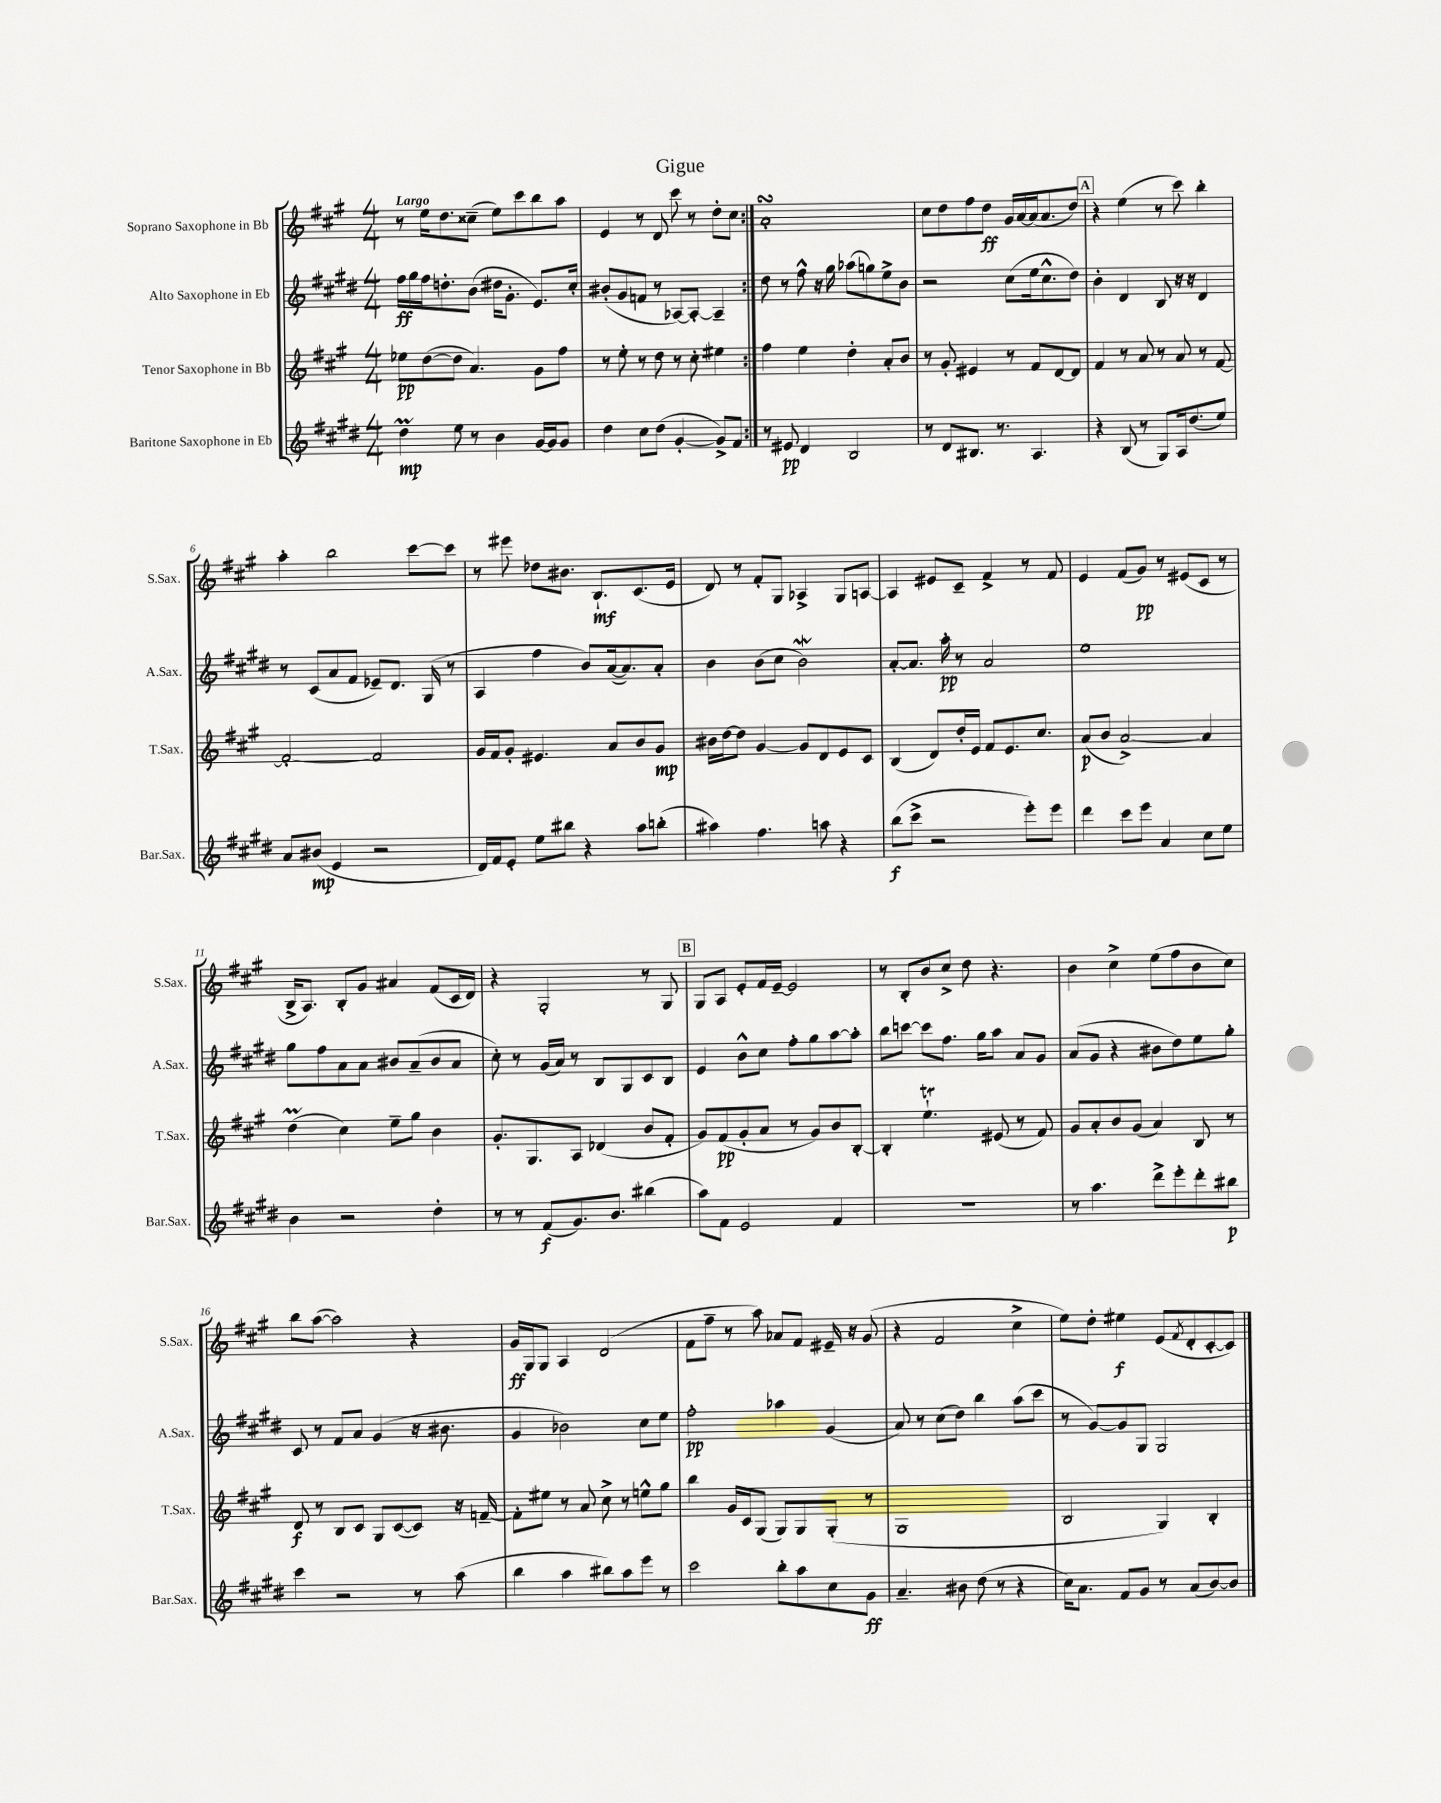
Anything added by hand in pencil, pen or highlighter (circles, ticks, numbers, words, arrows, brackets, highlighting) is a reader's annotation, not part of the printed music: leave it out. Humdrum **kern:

**kern	**kern	**kern	**kern
*staff4	*staff3	*staff2	*staff1
*clefG2	*clefG2	*clefG2	*clefG2
*k[f#c#g#d#]	*k[f#c#g#]	*k[f#c#g#d#]	*k[f#c#g#]
*M4/4	*M4/4	*M4/4	*M4/4
4dd#\	8ee-\L	16ff#\LL	8r
.	.	16gg#\	.
.	([8dd\	16ff#\J	16ee\LK
.	.	8.dd'\	8.dd\
8ee\	8dd\]J	.	.
8r	4.a/)	(8b\J	(8cc##~\J
4b\	.	16dd#\LK	8ee\L)
.	.	8.g#'\J	.
.	.	.	8ccc#\
[16g#/LL	8g#\L	8.e/L)	8bb\
16g#/]J	.	.	.
8g#/J	8ff#\J	.	8aa\J
.	.	16cc#'/Jk	.
=	=	=	=
4dd#\	8r	(8b#'/L	4e/
.	8ee'\	8g#/	.
8cc#\L	8r	8f/J	8r
(8dd#\J	8dd\	8r	8d/
[4g#'/	8r	[8A-/L)	8ccc#\
.	8cc#'\	8A-'/_J	8r
8g#^/]L)	4ee#\	4A-~/]	8dd'\L
8f#/J	.	.	8cc#\J
=:|!	=:|!	=:|!	=:|!
8r	4ff#\	8dd#\	1a'
8e#/	.	8r	.
4d#/	4ee\	8ff#^^\	.
.	.	16r	.
.	.	16gg#\	.
2B/	4dd'\	(8aa-\L	.
.	.	8gg\)	.
.	8a'/L	8ee^\	.
.	8b/J	8b\J	.
=	=	=	=
8r	8r	2r	8cc#\L
8d#/L	8g#'/	.	8dd\
8.B#/J	4e#/	.	8ff#\
.	.	.	8dd\J
8.r	.	.	.
.	8r	(8cc#\L	16g#/LL
.	.	.	[16a/
4.A/	8f#/L	16ee\k	(16a/]J
.	.	8.cc#^^\	8.a/
.	[8d/	.	.
.	8d/]J	8dd#\J)	8dd/J)
=	=	=	=
4r	4f#/	4b'\	4r
(8B/	8r	4d#/	(4ee\
8r	8a/	.	.
8G#/L)	8r	8B/	8r
16A/k	8a/	16r	8ccc#\)
(8.dd#/	.	16r	.
.	8r	4d#/	4bb'\
8ee/J)	[8f#/	.	.
=	=	=	=
8a/L	2f#'/_	8r	4aa'\
(8b#/J	.	(8c#/L	.
4e/	.	8a/	2bb\
.	.	8f#/J	.
2r	2f#/]	8e-~/L)	.
.	.	8.d#/J	.
.	.	.	[8ccc#\L
.	.	(16G#/	.
.	.	8r	8ccc#\]J
=	=	=	=
16d#/LL)	16g#/LL	4A/	8r
16f#/J	16f#/J	.	.
8e'/J	8g#'/J	.	8eee#\
8ee\L	4.e#/	4ff#\	8dd-\L
8bb#\J	.	.	8.b#\J
4r	.	8b/L)	.
.	.	.	8.B`/L
.	8a/L	([16a/k	.
.	.	8.a/])	.
8aa\L	8b/	.	(8.c#/
(8bb'\J	8g#/J	8a'/J	.
.	.	.	16e/Jk
=	=	=	=
4aa#\)	16b#\LL	4b\	8d/)
.	[16dd\J	.	.
.	8dd\]J	.	8r
4.ff#\	[4g#/	(8b\L	8f#'/L
.	.	8cc#\J	8G#/J
.	8g#/]L	2b\)	4A-^/
8aa\	8d/	.	.
4r	8e/	.	8G#/L
.	8c#/J	.	[8A/J
=	=	=	=
(8bb\L	(4B/	[8a'/L	4A/]
8ccc#^\J	.	8.a/]J	.
2r	8d/L)	.	8e#/L
.	.	16aa'\	.
.	16dd'/L	8r	8c#~/J
.	16e/JJ	.	.
.	8f#/L	2a/	4f#^/
.	8.e/	.	.
8eee'\L)	.	.	8r
.	8.cc#/J	.	.
8eee\J	.	.	8f#/
=	=	=	=
4ddd#\	(8a/L	1ee	4e/
.	8b/J	.	.
8ccc#\L	[2a^/)	.	(8f#/L
8eee\J	.	.	8g#/J)
4a/	.	.	8r
.	.	.	(8e#/L
8cc#\L	4a/]	.	8c#/J
8ee\J	.	.	8r
=	=	=	=
4b\	(4dd\	8gg#\L	16B^/LK
.	.	.	8.A/J)
.	.	8ff#\	.
2r	4cc#\)	8a\	8B'/L
.	.	8a\J	8g#/J
.	8ee~\L	8b#/L	4a#/
.	8gg#\J	(8a~/	.
4dd#'\	4b\	8b#/	(8f#/L
.	.	8a/J	16c#/L
.	.	.	16d/JJ)
=	=	=	=
8r	8.g#'/L	8cc#'\)	4r
8r	.	8r	.
.	8.G#/	.	.
(8f#/L	.	(16g#/LL	2G#'/
.	.	16a/JJ)	.
8.g#/)	8A/J	8r	.
.	(4d-/	8B/L	.
8.b/J	.	.	.
.	.	8G#/	.
(4bb#\	8b/L	8c#/	8r
.	8f#'/J	8B/J	8G#/
=	=	=	=
8aa\L)	8g#/L)	4e/	8G#/L
8f#\J	(8f#/	.	8A/J
2e/	8g#'/	8b^^\L	8e'/L
.	8a/J	8cc#\J	16f#/L
.	.	.	[16e~/JJ
.	8r	8ff#'\L	2e/]
.	8g#/L)	8gg#\	.
4f#/	8b/	[8aa\	.
.	[8B'/J	8aa'\]J	.
=	=	=	=
1r	4B'/]	8bb\L	8r
.	.	[8ccc\J	8B'/L
.	4.ee`\	8ccc\]L	8b/
.	.	8.ff#\J	8cc#^/J
.	.	.	8dd\
.	.	16gg#\LK	.
.	(8e#/	8aa\J	4.r
.	8r	8a/L	.
.	8f#/)	8g#/J	.
=	=	=	=
8r	8g#/L	(8a/L	4b\
4.aa\	8a'/	8g#/J	.
.	8b/	4r	4cc#^\
.	(8g#/J	.	.
8ddd#^\L	4a/)	8b#\L	(8ee\L
8eee'\	.	8dd#\)	8ff#\
8ddd#'\	8B/	8ee\	8b\
8bb#\J	8r	8gg#'\J	8cc#\J)
=	=	=	=
4ccc#\	8d/	8c#/	8bb\L
.	8r	8r	([8aa\J
2r	8B/L	8f#/L	2aa\])
.	8c#/J	8a/J	.
.	8G#/L	(4g#/	.
.	([8c#/	.	.
8r	8c#/]J)	16r	4r
.	.	8.b#\	.
(8aa\	16r	.	.
.	[16f~/	.	.
=	=	=	=
4bb\	8f'\]L	4g#/	16g#/LL
.	.	.	16G#/J
.	8ee#\J	.	8G#/J
4aa\	8r	2b-\)	4A/
.	8a/	.	.
8bb#\L)	8cc#^\	.	(2d/
8aa\	8r	.	.
8eee\J	8ee^^\L	8cc#\L	.
8r	8gg#\J	8ee\J	.
=	=	=	=
2ccc#\	4bb\	2ff#'\	8f#\L
.	.	.	8ff#~\J
.	16g#/LL	.	8r
.	16c#/J	.	.
.	(8G#/J	.	8aa\)
8bb'\L	8G#/L)	4aa-\	8a-/L
8aa\	8G#/	.	8f#/J
8cc#\	(8G#'/J	(4g#/	16e#~/
.	.	.	16r
8g#\J	8r	.	(8g#/
=	=	=	=
4.a~/	1G#	8a/)	4r
.	.	8r	.
.	.	(8cc#\L	2f#/
8b#\	.	8dd#\J)	.
(8dd#\	.	4bb\	.
8r	.	.	.
4r	.	(8aa\L	4cc#^\
.	.	8ccc#\J	.
=	=	=	=
16cc#\LK)	2B/	8r	8ee\L)
8.a\J	.	.	.
.	.	[8g#/L)	8dd'\J
8f#/L	.	8g#/]	4ee#\
8g#/J	.	8G#/J	.
8r	4G#/)	2G#/	(8e/L
.	.	.	8qf#/
(8a/L	.	.	8d'/
[8b/)	4B'/	.	[8c#'/
8b/]J	.	.	8c#/]J)
==	==	==	==
*-	*-	*-	*-
